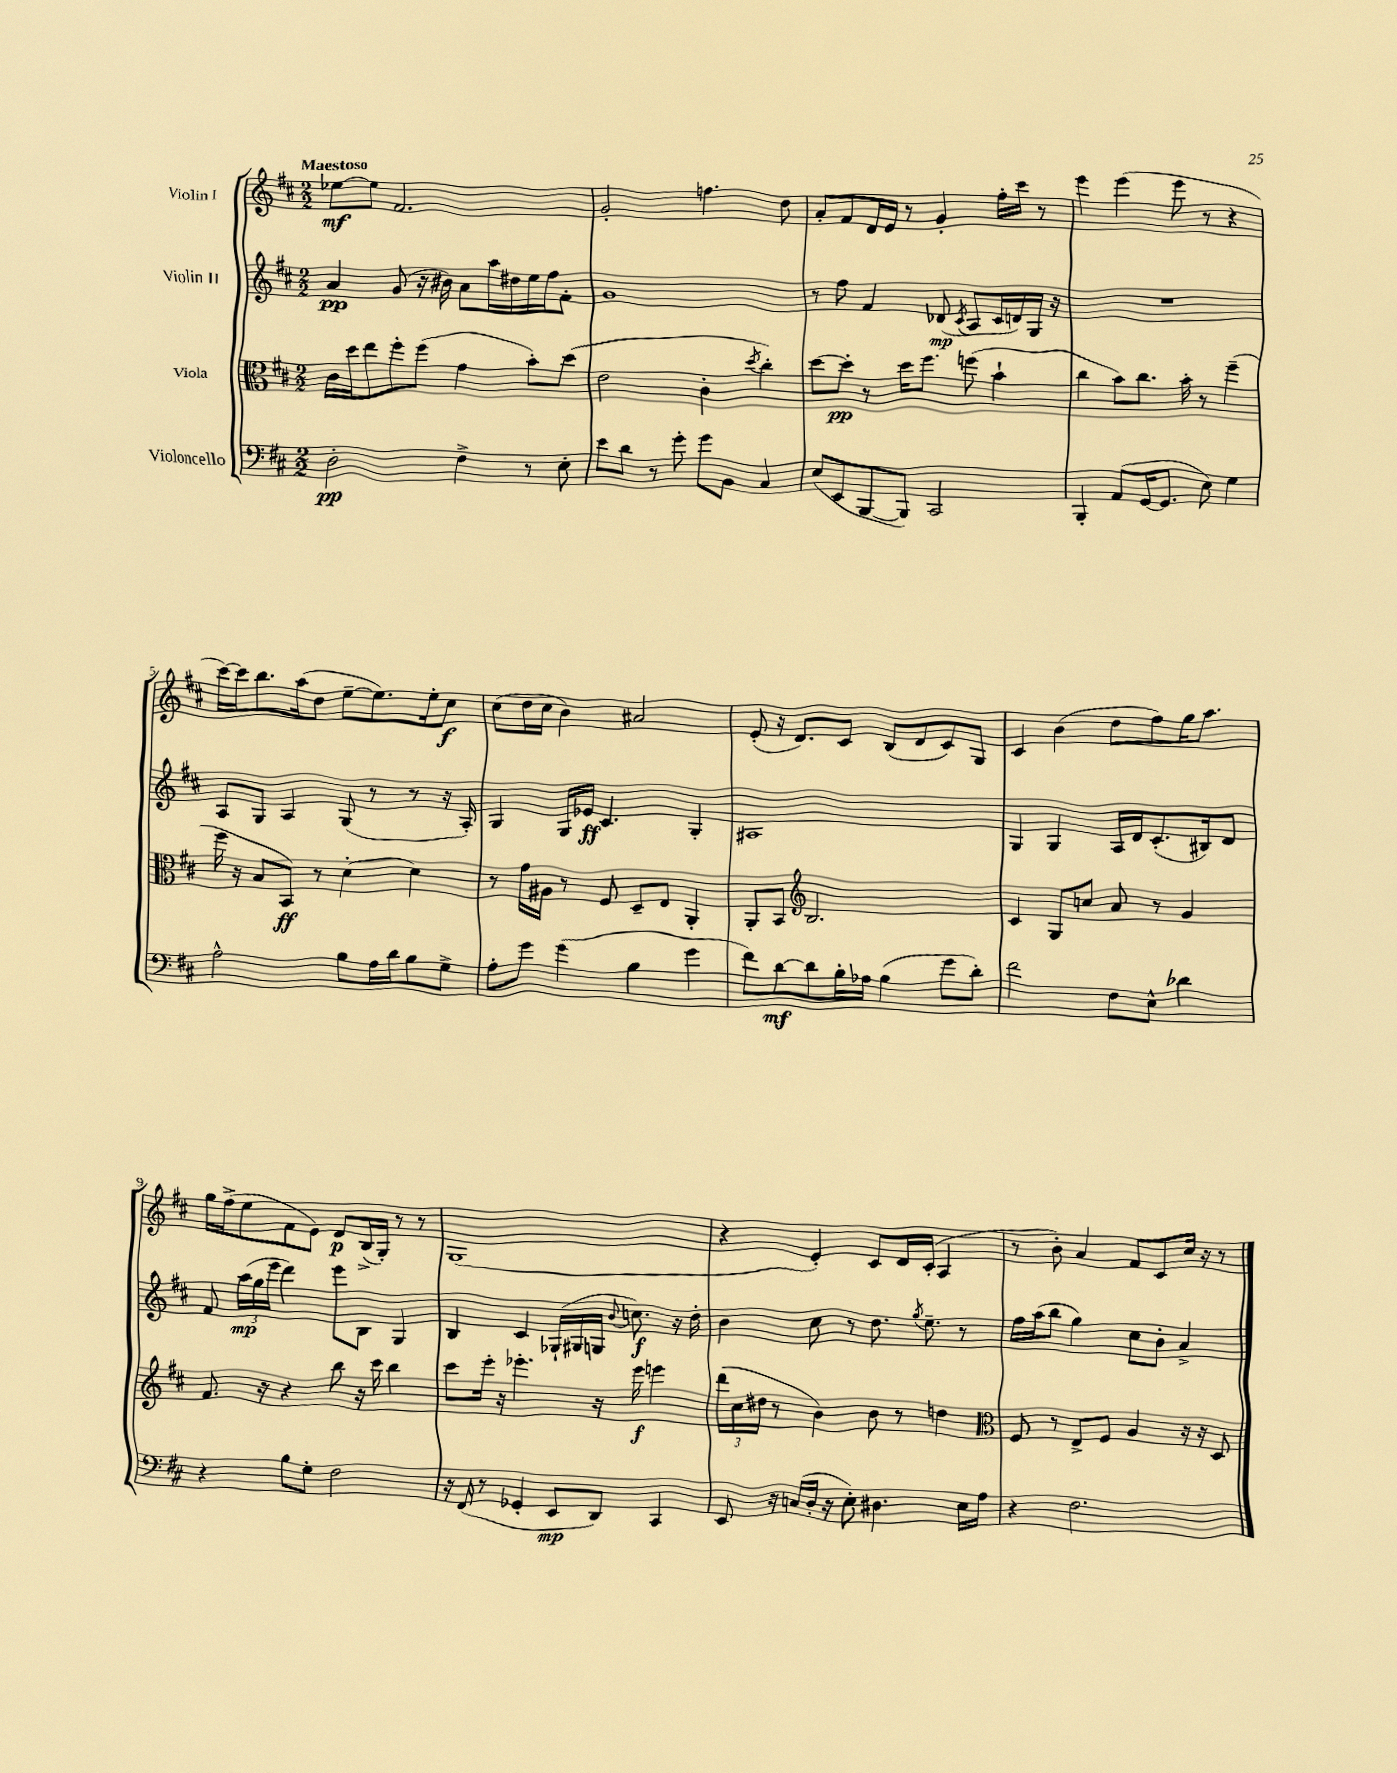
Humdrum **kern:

**kern	**dynam	**kern	**dynam	**kern	**dynam	**kern	**dynam
*part4	*part4	*part3	*part3	*part2	*part2	*part1	*part1
*staff4	*staff4	*staff3	*staff3	*staff2	*staff2	*staff1	*staff1
*I"Violoncello	*	*I"Viola	*	*I"Violin II	*	*I"Violin I	*
*clefF4	*	*clefC3	*	*clefG2	*	*clefG2	*
*k[f#c#]	*	*k[f#c#]	*	*k[f#c#]	*	*k[f#c#]	*
*M2/2	*	*M2/2	*	*M2/2	*	*M2/2	*
=1	=1	=1	=1	=1	=1	=1	=1
!	!	!	!	!	!	!LO:TX:a:B:t=Maestoso	!
2D'\	pp	16c#\LL	.	4a/	pp	[8ee-X\L	mf
.	.	16dd\J	.	.	.	.	.
.	.	8ee\	.	.	.	8ee-\J]	.
.	.	8ff#'\	.	(8g/	.	2.f#/	.
.	.	(8ff#\J	.	16r	.	.	.
.	.	.	.	16b#X\)	.	.	.
4F#^\	.	4g\	.	8a\L	.	.	.
.	.	.	.	16aa\L	.	.	.
.	.	.	.	16dd#X\	.	.	.
8r	.	8b'\L)	.	16ee\	.	.	.
.	.	.	.	16ff#\J	.	.	.
8E'\	.	(8dd\J	.	8f#'\J	.	.	.
=2	=2	=2	=2	=2	=2	=2	=2
8e\L	.	2e\	.	1g	.	2g'/	.
8d\J	.	.	.	.	.	.	.
8r	.	.	.	.	.	.	.
8g'\	.	.	.	.	.	.	.
8g\L	.	4c#'\	.	.	.	4.ffn\	.
8BB\J	.	.	.	.	.	.	.
.	.	8qdd/	.	.	.	.	.
4C#/	.	4cc#'\)	.	.	.	.	.
.	.	.	.	.	.	8dd\	.
=3	=3	=3	=3	=3	=3	=3	=3
(8E/L	.	[8dd\L	.	8r	.	8a'/L	.
8EE/	.	8dd'\J]	pp	8ff#\	.	8f#/	.
[8BBB/	.	8r	.	4f#/	.	16d/L	.
.	.	.	.	.	.	16e/JJ	.
8BBB/J])	.	16dd\KL	.	.	.	8r	.
.	.	8.ff#\J	.	.	.	.	.
2CC#/	.	.	.	(8d-X/	mp	4g'/	.
.	.	.	.	8qc#/	.	.	.
.	.	(8ffn\	.	8A/L	.	.	.
.	.	4b`\	.	16c#/L	.	16ff#'\LL	.
.	.	.	.	16dn/)	.	16ccc#\JJ	.
.	.	.	.	16G/JJ	.	8r	.
.	.	.	.	16r	.	.	.
=4	=4	=4	=4	=4	=4	=4	=4
4BBB'/	.	4cc#\	.	1r	.	4eee\	.
(8AA/L	.	8b\L)	.	.	.	(4eee\	.
[16GG/K	.	8.cc#\J	.	.	.	.	.
8.GG/J]	.	.	.	.	.	.	.
.	.	.	.	.	.	8eee\	.
.	.	16b'\	.	.	.	.	.
8E\)	.	8r	.	.	.	8r	.
4G\	.	(4ff#~\	.	.	.	4r	.
!!LO:LB:g=z
=5	=5	=5	=5	=5	=5	=5	=5
2A^^\	.	16ff#\	.	8A/L	.	[16ccc#\LL)	.
.	.	16r	.	.	.	16ccc#\J]	.
.	.	8B/L	.	8G/J	.	8.bb\	.
.	.	8BB/J)	ff	4A/	.	.	.
.	.	.	.	.	.	(16aa\k	.
.	.	8r	.	.	.	8dd\J	.
8B\L	.	[4d'\	.	(8G/	.	[8ee~\L	.
16A\L	.	.	.	8r	.	8.ee\])	.
16d\J	.	.	.	.	.	.	.
8B\	.	4d\]	.	8r	.	.	.
.	.	.	.	.	.	16ee'\k	.
8G^\J	.	.	.	16r	.	8cc#\J	f
.	.	.	.	16A'/)	.	.	.
=6	=6	=6	=6	=6	=6	=6	=6
8A'\L	.	8r	.	4G/	.	(8cc#\L	.
8g\J	.	16g\LL	.	.	.	16dd\L	.
.	.	16A#X\JJ	.	.	.	16cc#\JJ	.
(4g\	.	8r	.	16G/LL	.	4b\)	.
.	.	.	.	16e-X/JJ	ff	.	.
.	.	8F#/	.	4.c#/	.	.	.
4B\	.	8D~/L	.	.	.	2a#X/	.
.	.	8E/J	.	.	.	.	.
4g\	.	4AA'/	.	4G'/	.	.	.
=7	=7	=7	=7	=7	=7	=7	=7
8f#\L)	.	8AA'/L	.	1A#X	.	(8e'/	.
[8d\	mf	8BB/J	.	.	.	16r	.
.	.	.	.	.	.	8.d/L)	.
*	*	*clefG2	*	*	*	*	*
8d\]	.	2.B/	.	.	.	.	.
16B'\L	.	.	.	.	.	8c#/J	.
16A-X\JJ	.	.	.	.	.	.	.
(4B\	.	.	.	.	.	(8B/L	.
.	.	.	.	.	.	8d/	.
8g\L	.	.	.	.	.	8c#/)	.
8d'\J)	.	.	.	.	.	8G/J	.
=8	=8	=8	=8	=8	=8	=8	=8
2f#\	.	4c#/	.	4G/	.	4c#/	.
.	.	8G/L	.	4G/	.	(4b\	.
.	.	8ccn/J	.	.	.	.	.
8F#\L	.	8a/	.	16A/LL	.	8dd\L	.
.	.	.	.	16d/J	.	.	.
8E^^\J	.	8r	.	(8.c#'/	.	8ff#\)	.
4d-X\	.	4g/	.	.	.	16gg\K	.
.	.	.	.	16B#X/k)	.	8.aa\J	.
.	.	.	.	8d/J	.	.	.
!!LO:LB:g=z
=9	=9	=9	=9	=9	=9	=9	=9
4r	.	8.f#/	.	8f#/	.	16gg\LL	.
.	.	.	.	.	.	(16ff#^\J	.
.	.	.	.	(24aa\LL	mp	8ee\	.
.	.	.	.	24gg\	.	.	.
.	.	16r	.	.	.	.	.
.	.	.	.	24eee\JJ	.	.	.
8B\L	.	4r	.	4ddd\)	.	8f#\	.
8G'\J	.	.	.	.	.	8e\J)	.
2F#\	.	8bb\	.	8eee\L	.	8d/L	p
.	.	16r	.	8B\J	.	(16B^/L	.
.	.	16ccc#\	.	.	.	16G'/JJ)	.
.	.	4bb\	.	4G/	.	8r	.
.	.	.	.	.	.	8r	.
=10	=10	=10	=10	=10	=10	=10	=10
16r	.	8ccc#\L	.	4B/	.	(1G	.
(16FF#/	.	.	.	.	.	.	.
8r	.	16eee'\Jk	.	.	.	.	.
.	.	16r	.	.	.	.	.
4GG-X'/	.	4.eee-X'\	.	4c#/	.	.	.
8EE/L	mp	.	.	(16G-X`/LL	.	.	.
.	.	.	.	16G#X/	.	.	.
8DD/J)	.	16r	.	16Gn/JJ	.	.	.
.	.	.	.	8qqb/	.	.	.
.	.	16eee-\	f	8.ccn\)	f	.	.
4CC#/	.	4eeen\	.	.	.	.	.
.	.	.	.	16r	.	.	.
.	.	.	.	16dd'\	.	.	.
=11	=11	=11	=11	=11	=11	=11	=11
8EE/	.	(24ddd\LL	.	4b\	.	4r	.
.	.	24cc#\	.	.	.	.	.
.	.	24dd#X\JJ	.	.	.	.	.
16r	.	8r	.	.	.	.	.
(16Cn/LL	.	.	.	.	.	.	.
16D'/JJ	.	4b\)	.	8cc#\	.	4e'/)	.
16r	.	.	.	.	.	.	.
8E'\)	.	.	.	8r	.	.	.
4.D#X\	.	8b\	.	8.dd\	.	8c#/L	.
.	.	8r	.	.	.	16d/L	.
.	.	.	.	8qgg/	.	.	.
.	.	.	.	8.ee~\	.	(16c#'/JJ	.
.	.	4ddn\	.	.	.	4A/	.
16E\LL	.	.	.	8r	.	.	.
16A\JJ	.	.	.	.	.	.	.
=12	=12	=12	=12	=12	=12	=12	=12
*	*	*clefC3	*	*	*	*	*
4r	.	8F#/	.	16ff#\LL	.	8r	.
.	.	.	.	(16aa\J	.	.	.
.	.	8r	.	8bb\J	.	8b'\)	.
2.F#\	.	8E^/L	.	4gg\)	.	4a/	.
.	.	8F#/J	.	.	.	.	.
.	.	4A/	.	8cc#\L	.	8f#/L	.
.	.	.	.	8b'\J	.	8c#/	.
.	.	16r	.	4a^/	.	16cc#/Jk	.
.	.	16r	.	.	.	16r	.
.	.	8D/	.	.	.	8r	.
==	==	==	==	==	==	==	==
*-	*-	*-	*-	*-	*-	*-	*-
